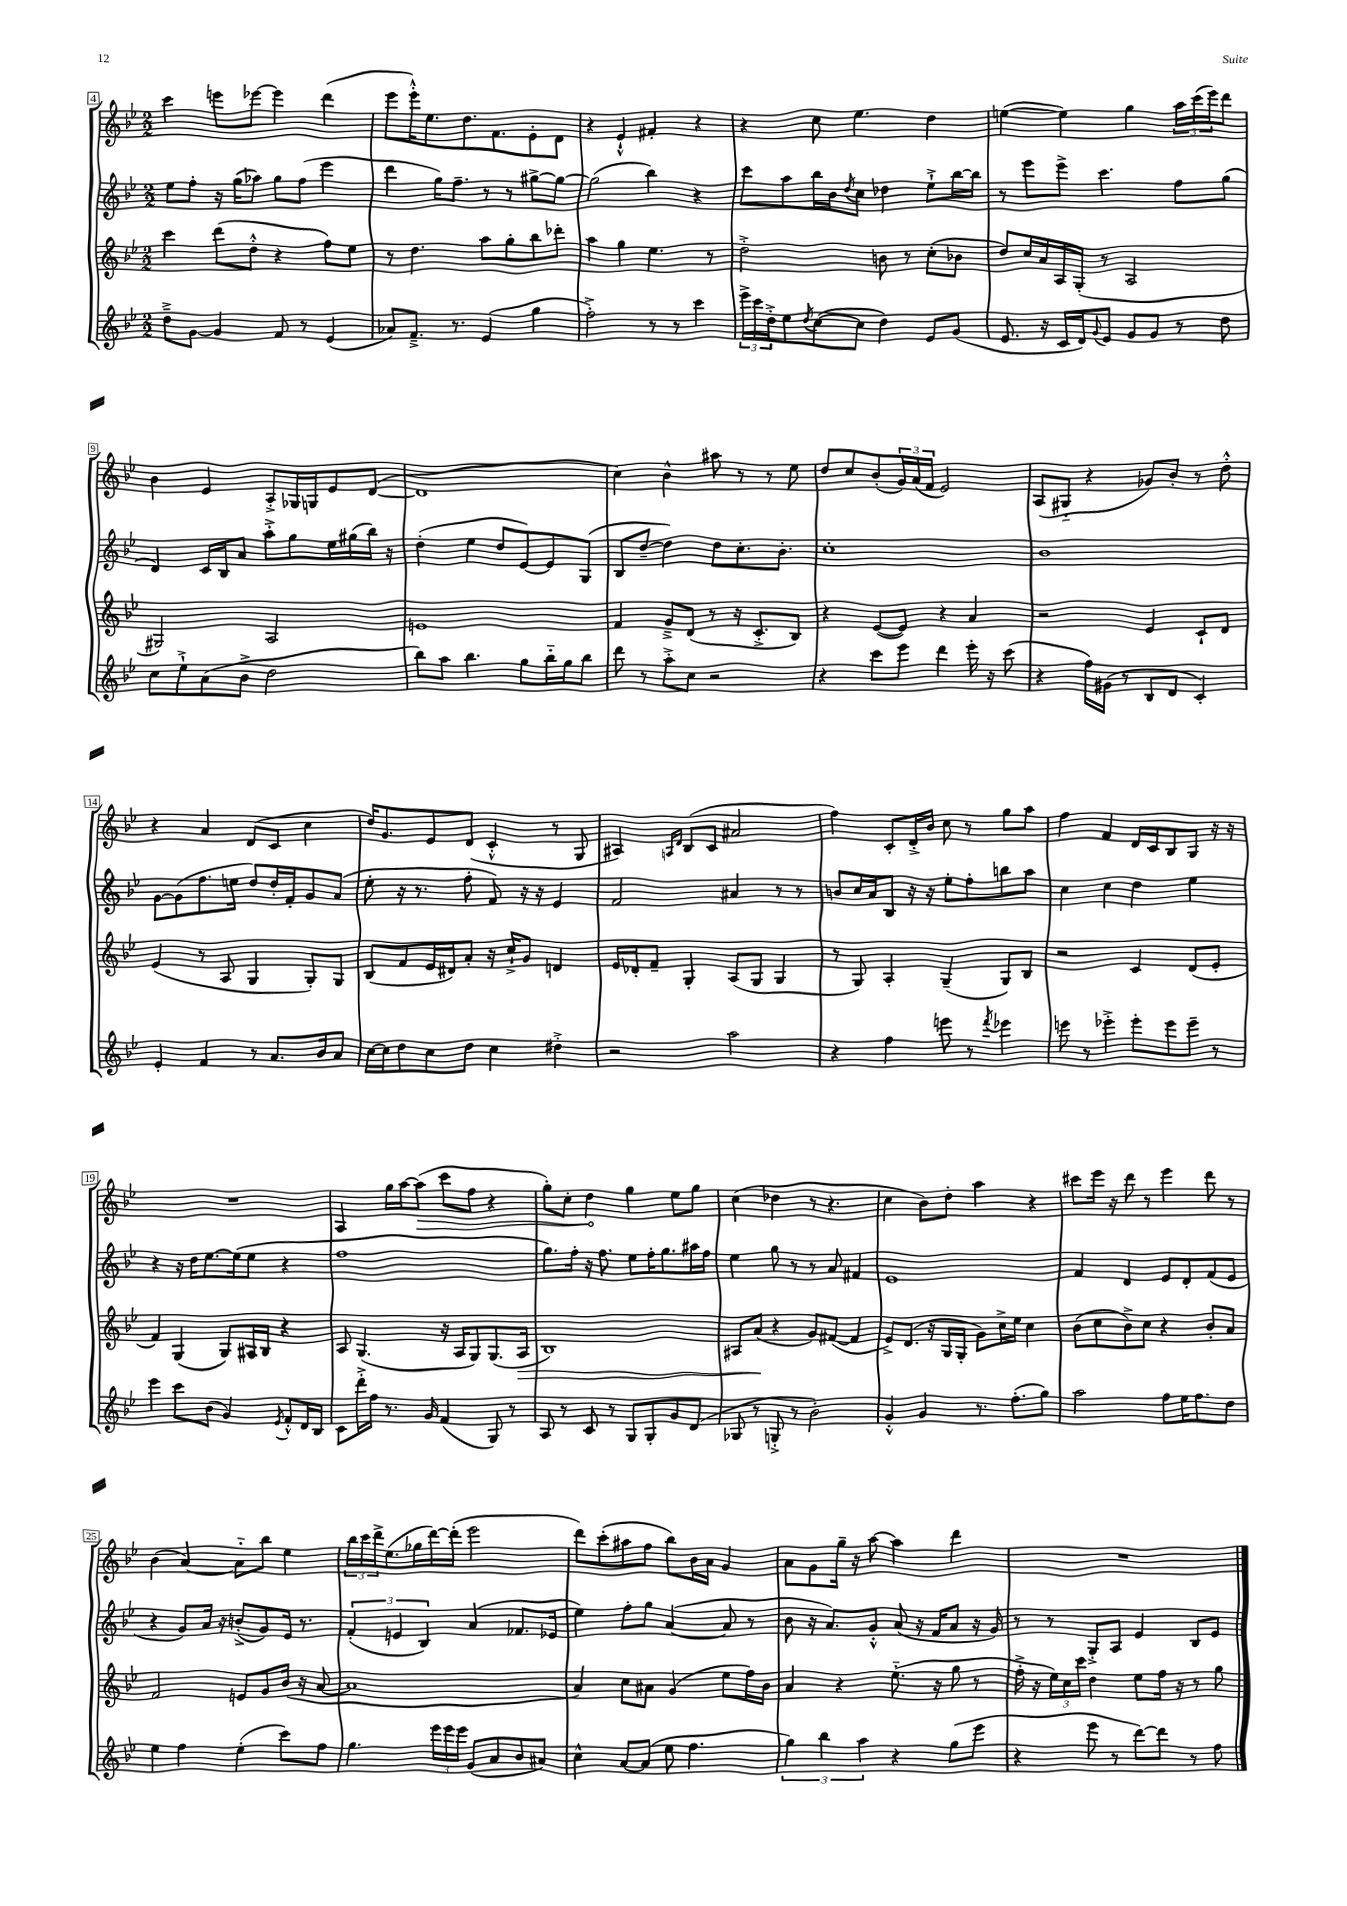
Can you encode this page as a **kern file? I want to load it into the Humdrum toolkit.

**kern	**kern	**kern	**kern
*staff4	*staff3	*staff2	*staff1
*clefG2	*clefG2	*clefG2	*clefG2
*k[b-e-]	*k[b-e-]	*k[b-e-]	*k[b-e-]
*M2/2	*M2/2	*M2/2	*M2/2
8dd~^	4ccc	8ee-	4ccc
[8g	.	8ff'	.
4g]	(8ddd	16r	8eee
.	.	(16gg	.
.	8dd'^^	8aa-)	[8eee-
8f	4r	8gg	4eee-]
8r	.	(8ff	.
(4e-	8ff)	4eee-	(4ddd
.	8ee-	.	.
=	=	=	=
8a-)	8r	4ddd	8eee-
8.f~^	4.dd	.	16eee-'^^)
.	.	.	8.ee-
.	.	16gg)	.
8.r	.	8.ff~	.
.	.	.	8.dd
(4e-	8aa	8r	.
.	.	.	8.f
.	8gg'	8r	.
4gg	8bb-	[8gg#^	8e-'
.	8ddd-'	8gg#_	8d
=	=	=	=
2ff'^)	4aa	(2gg#]	4r
.	4gg	.	4e-`^^
8r	4.ee-	4bb-)	4f#'
8r	.	.	.
4ccc	.	4r	4r
.	8r	.	.
=	=	=	=
24eee-^	2dd'^	8ccc	4r
24ccc	.	.	.
24dd'^	.	.	.
8ee-	.	8aa	.
8qdd	.	.	.
([8cc	.	16bb-	8cc
.	.	16b-	.
.	.	8qdd	.
8cc]	.	8cc	4.ee-
4dd)	8b	4dd-	.
.	8r	.	.
8e-	(8cc'	8ee-`^	4dd
(8g	8b-	[16bb-	.
.	.	16bb-]	.
=	=	=	=
8.e-	8dd)	8r	([4ee
.	16cc	8eee-	.
16r	16a	.	.
16c	16A	8eee-^	4ee])
16d)	(16G'	.	.
8qqg	.	.	.
8e-	8r	4.ccc	.
8g	2A	.	4gg
8g	.	.	.
8r	.	8ff	24aa
.	.	.	(24ccc
.	.	.	24eee-)
8dd	.	(8gg	8ddd
=	=	=	=
8cc	2G#)	4d)	4b-
8ee-`^	.	.	.
(8a	.	16c	4e-
.	.	16B-	.
8b-^	.	8a	.
2dd	2A	8aa'^	8A'^
.	.	8gg	16G-
.	.	.	16G
.	.	16ee-	8e-
.	.	(16gg#	.
.	.	16bb-)	([8d
.	.	16r	.
=	=	=	=
8bb-)	1e	(4dd'	1d]
8aa	.	.	.
4.bb-	.	4ee-	.
.	.	8dd	.
8gg	.	[8e-)	.
16bb-'~	.	8e-]	.
16gg	.	.	.
8bb-	.	(8G	.
=	=	=	=
8ddd	4f	8B-	4cc)
8r	.	[8dd~	.
8aa'^	8g~^	4dd])	4b-^^
8cc	(8d	.	.
2r	8r	8dd	8aa#
.	16r	8.cc'	8r
.	8.c'^	.	.
.	.	.	8r
.	.	8.b-'	.
.	8B-)	.	8ee-
=	=	=	=
4r	4r	1cc'	8dd
.	.	.	8cc
8ccc	([8e-	.	(8b-'
8eee-	8e-])	.	24g)
.	.	.	(24a
.	.	.	24f
4ddd	4r	.	2e-)
16eee-'	4a	.	.
16r	.	.	.
(8ccc	.	.	.
=	=	=	=
4r	2r	1b-	(8A
.	.	.	8G#'~
16ff)	.	.	4r
(16g#	.	.	.
8r	.	.	.
8B-	4e-	.	8g-)
8d	.	.	8b-'
4c')	8c`	.	8r
.	8d	.	8dd'^^
=	=	=	=
4e-'	(4e-	[8g	4r
.	.	(8g]	.
4f	8r	8.ff	4a
.	8A	.	.
.	.	16ee	.
8r	4G	8dd)	(8d
8.a	.	16dd'	8c
.	.	16f'	.
.	8G')	8g	4cc
16b-	.	.	.
8a	8G	(8a	.
=	=	=	=
[16cc	(8B-	8ee-'	16dd)
16cc]	.	.	8.g
8dd	8f	16r	.
.	.	8.r	.
8cc	16e-	.	8e-
.	16d#)	.	.
8dd	8a'	8ff'	(8d
4cc	16r	8f)	4c'^^
.	16cc`^	.	.
.	8g	16r	.
.	.	16r	.
4dd#'^	4d	4e-	8r
.	.	.	8G
=	=	=	=
2r	16e-	2f	4A#)
.	16d-'	.	.
.	8f~	.	.
.	.	.	16qqA
.	.	.	16qqd
.	4G'	.	(8B-
.	.	.	8c
2aa	(8A	4a#	2a#
.	8G	.	.
.	4G	8r	.
.	.	8r	.
=	=	=	=
4r	8r	8b	4ff)
.	8G)	16cc	.
.	.	16a	.
4ff	4A'	8B-	8c'
.	.	16r	16d'^
.	.	16r	16b-
8eee	(4G~	8ee-'	8cc
8r	.	8ff'	8r
8qfff	.	.	.
4eee-	8G)	8bb	8gg
.	8B-	8aa	8aa
=	=	=	=
8eee	2r	4cc	4ff
8r	.	.	.
4eee-'^	.	4cc	4f
8eee-'	4c	4dd	16d
.	.	.	16c
8eee-	.	.	8B-
8eee-~	(8d	4ee-	8G
8r	8e-'	.	16r
.	.	.	16r
=	=	=	=
4eee-	4f)	4r	1r
8ccc	(4G	16r	.
.	.	16dd	.
(8b-	.	[8.ee-	.
4g)	8G)	.	.
.	.	(16ee-]	.
.	16A#	8ee-	.
.	16B-	.	.
8qe-	.	.	.
8f'^^	4r	4r	.
16d	.	.	.
16B-	.	.	.
=	=	=	=
8c	8A	1ff	4A
16ddd'^	(4.G	.	.
16ff	.	.	.
8.r	.	.	16gg
.	.	.	[16aa
.	.	.	(8aa]
16g	.	.	.
(4f	16r	.	8ccc
.	16A	.	.
.	8G)	.	8ff
8G)	(8.G	.	4r
8r	.	.	.
.	16A	.	.
=	=	=	=
8A	1B-)	8.gg)	8gg')
8r	.	.	8cc'
.	.	16ff'	.
8c	.	16r	4dd
.	.	8.ff	.
8r	.	.	.
8G	.	8ee-	4gg
8G'	.	16ff'	.
.	.	8.gg	.
8g	.	.	8ee-
(8d	.	16aa#	8gg
.	.	16ff	.
=	=	=	=
8G-	8A#	4ee-	(4cc
8r	(8a	.	.
8G'^	4r	8gg	4dd-
8r	.	8r	.
2b-')	8g)	8r	8r
.	([8f#	8a	4.r
.	4f#]	4f#	.
=	=	=	=
4g'^^	8e-^)	1e-	4cc
.	(8.d	.	.
4g	.	.	8b-)
.	16r	.	.
.	16G	.	8dd'
.	16G'	.	.
8.r	8g)	.	4aa
.	16cc^	.	.
(8.ff'	16ee-	.	.
.	4cc	.	4r
8gg)	.	.	.
=	=	=	=
2aa	(8b-	4f	8ccc#
.	8cc	.	16eee-
.	.	.	16r
.	8b-^)	4d	8ddd
.	8cc	.	8r
8ff	4r	8e-	4eee-
16ee-	.	8d'	.
8.ff	.	.	.
.	8b-'	(8f	8ddd
8dd	8a	8e-	8r
=	=	=	=
4ee-	2f	4r	(4b-
4ff	.	8g)	[4a)
.	.	16a	.
.	.	16r	.
(4ee-'	8e	(8b'^	8a'~]
.	8g	8g)	8bb-
8ccc)	(16b-	16e-	4ee-
.	16r	8.r	.
8ff	[8a	.	.
=	=	=	=
4.gg	1a]	(6f'	24bb-
.	.	.	24ccc
.	.	.	24ddd^
.	.	.	(8.ee-
.	.	6e	.
.	.	.	16gg-
.	.	6B-)	.
24eee-	.	.	[16ddd)
24eee-	.	.	.
.	.	.	(16ddd']
24eee-	.	.	.
(8g	.	(4a	2eee-
8a	.	.	.
8b-	.	8.f-	.
8a#)	.	.	.
.	.	16e-	.
=	=	=	=
4cc^^	4a)	4ee-)	8ddd)
.	.	.	(8ccc'
[8a	8cc	8ff'	8aa#
(8a]	8a#	8gg	8ff
8ee-	(4g	([4a	8bb-)
4.ff	.	.	16b-
.	.	.	16a
.	8ee-	8a]	4g
.	16ff)	8r	.
.	16b-	.	.
=	=	=	=
6gg)	4a	8b-	8a
.	.	16r	8g
6bb-	.	.	.
.	.	8.a)	.
.	4r	.	16gg~
.	.	.	16r
6aa	.	.	.
.	.	8g'^^	[8aa
4r	(8.ee-'~	(8a	4aa]
.	.	16r	.
.	16r	16f	.
(8gg	8gg	8a	4ddd
8eee-	8r	16r	.
.	.	16g)	.
=	=	=	=
4r	16ff'^	8r	1r
.	16r	.	.
.	24ee-)	8r	.
.	24cc	.	.
.	24ccc	.	.
8eee-	4dd	8G'^	.
8r	.	8A	.
[8ddd)	8ee-	4e-	.
8ddd]	16ff	.	.
.	16r	.	.
8r	8r	8B-	.
8ff	8gg	8e-	.
==	==	==	==
*-	*-	*-	*-
